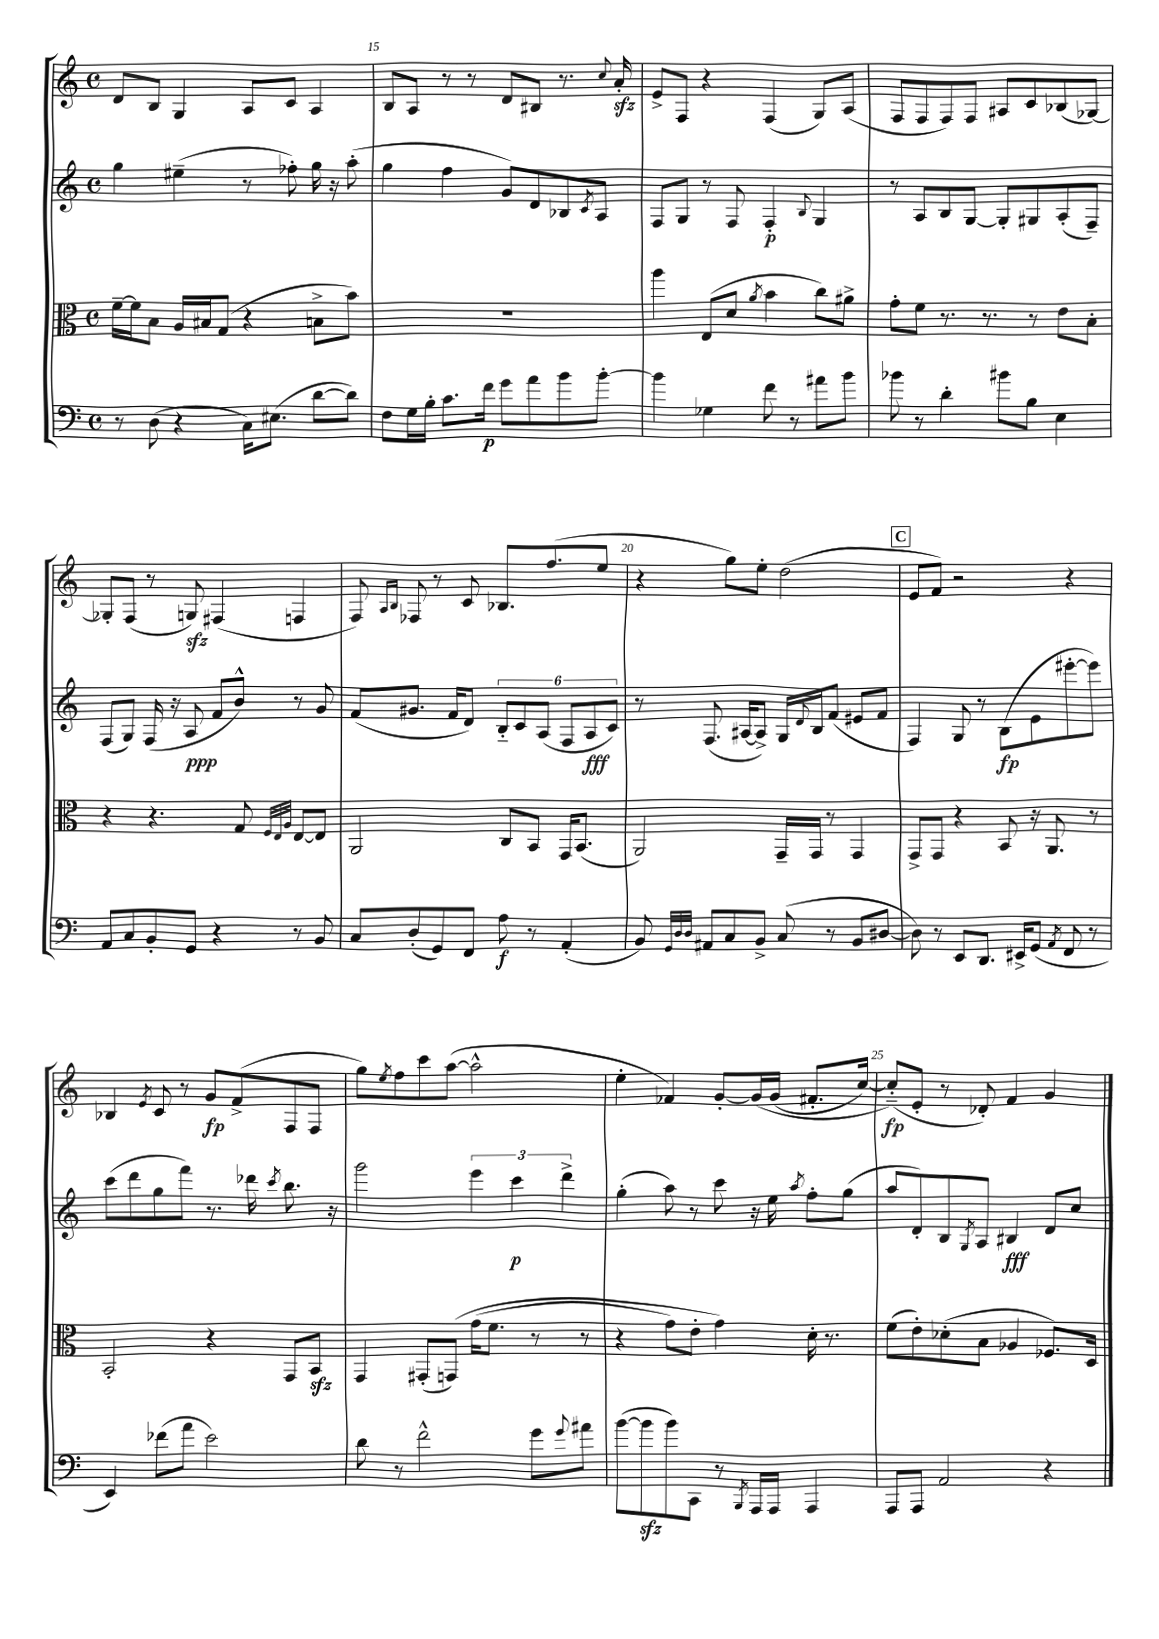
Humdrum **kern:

**kern	**kern	**kern	**kern
*staff4	*staff3	*staff2	*staff1
*clefF4	*clefC3	*clefG2	*clefG2
*k[]	*k[]	*k[]	*k[]
*M4/4	*M4/4	*M4/4	*M4/4
*met(c)	*met(c)	*met(c)	*met(c)
8r	[16f~	4gg	8d
.	16f]	.	.
(8D	8B	.	8B
4r	16A	(4ee#~	4G
.	16B#	.	.
.	(8G	.	.
16C)	4r	8r	8A
(8.E#	.	.	.
.	.	8ff-')	8c
[8d	8B^	16gg	4A
.	.	16r	.
8d])	8b)	(8aa'	.
=	=	=	=
8F	1r	4gg	8B
16G	.	.	8A
16B'	.	.	.
8.c	.	4ff	8r
.	.	.	8r
16f	.	.	.
8g	.	8g)	8d
8a	.	8d	8B#
8b	.	8B-	8.r
.	.	8qc	.
[8b'	.	8A	.
.	.	.	8qqcc
.	.	.	16a'
=	=	=	=
4b]	4aa	8F	8e^
.	.	8G	8F
4G-	(8E	8r	4r
.	8d	8F	.
.	8qa	.	.
8f	4b	4F'	(4F
8r	.	.	.
.	.	8qqB	.
8a#	8cc)	4G	8G)
8b	8a#^	.	(8A
=	=	=	=
8b-	8g'	8r	8F
8r	8f	8A	8F
4d'	8.r	8B	8F)
.	.	[8G	8F
.	8.r	.	.
8b#	.	8G']	8A#
8B	8r	8G#	8c
4E	8e	(8A'	(8B-
.	8B'	8F~)	[8G-)
=	=	=	=
8AA	4r	(8F	8G-']
8C	.	8G)	(8F
8BB'	4.r	(16F	8r
.	.	16r	.
8GG	.	8A	8G)
4r	.	8f	(4F#
.	8G	8b^^)	.
.	32qqF	.	.
.	32qqE	.	.
.	32qqA	.	.
8r	[8E	8r	4F
8BB	8E]	8g	.
=	=	=	=
8C	2AA	(8f	8F)
.	.	.	16qqA
.	.	.	16qqB
(8D'	.	8.g#	8F-
8GG)	.	.	8r
.	.	16f	.
8FF	.	8d)	8c
8A	8C	12B'~	8.B-
.	.	12c	.
8r	8BB	.	.
.	.	(12A	.
.	.	.	(8.ff
(4AA'	16GG	12F	.
.	(8.BB	.	.
.	.	12A	.
.	.	.	8ee
.	.	12c)	.
=	=	=	=
8BB)	2AA)	8r	4r
32qqGG	.	.	.
32qqD	.	.	.
32qqD	.	.	.
8AA#	.	(8.F	.
8C	.	.	8gg)
.	.	[16A#	.
8BB^	.	8A#^])	8ee'
(8C	16GG~	16G	(2dd
.	.	8qqd	.
.	16GG	16B	.
8r	8r	(8f	.
8BB	4GG	8e#	.
[8D#	.	8f	.
=	=	=	=
8D#])	8GG^	4F)	8e
8r	8GG	.	8f)
8EE	4r	8G	2r
8.DD	.	8r	.
.	8BB	(8B	.
16EE#^	.	.	.
(8GG	16r	8e	.
.	8.AA	.	.
8qAA	.	.	.
8FF	.	[8eee#'	4r
8r	8r	8eee#])	.
=	=	=	=
4EE)	2BB'	(8ccc	4B-
.	.	8ddd	.
.	.	.	8qe
(8f-	.	8gg	8c
8a	.	8fff)	8r
2e)	4r	8.r	8g
.	.	.	(8f^
.	.	16ddd-	.
.	.	8qccc	.
.	8GG	8.bb	8F
.	8BB	.	8F
.	.	16r	.
=	=	=	=
8d	4GG	2ggg	8gg)
.	.	.	8qee
8r	.	.	8ff
2f^^	(8GG#'	.	8ccc
.	&(8GG)	.	([8aa
.	(16g	6eee	2aa^^]
.	8.f	.	.
.	.	6ccc	.
8g	8r	.	.
.	.	6ddd^	.
8qqg	.	.	.
8a#	8r	.	.
=	=	=	=
([8b	4r	(4gg'	4ee'
8b]	.	.	.
8b)	8g)	8aa)	4f-)
8CC	8e'	8r	.
8r	4g&)	8ccc	[8g'
8qBBB	.	.	.
16AAA	.	16r	&(16g]
16AAA	.	16ee	(16g
.	.	8qaa	.
4AAA	16d'	8ff'	8.f#'
.	8.r	.	.
.	.	(8gg	.
.	.	.	[16cc)
=	=	=	=
8AAA	(8f	8aa	(8cc'~]&)
8AAA	8e')	8d')	8e'
2AA	(8d-'	8B	8r
.	.	8qG	.
.	8B	8A	8d-')
.	4A-	4B#	4f
4r	8.F-)	8d	4g
.	.	8cc	.
.	16D	.	.
==	==	==	==
*-	*-	*-	*-
